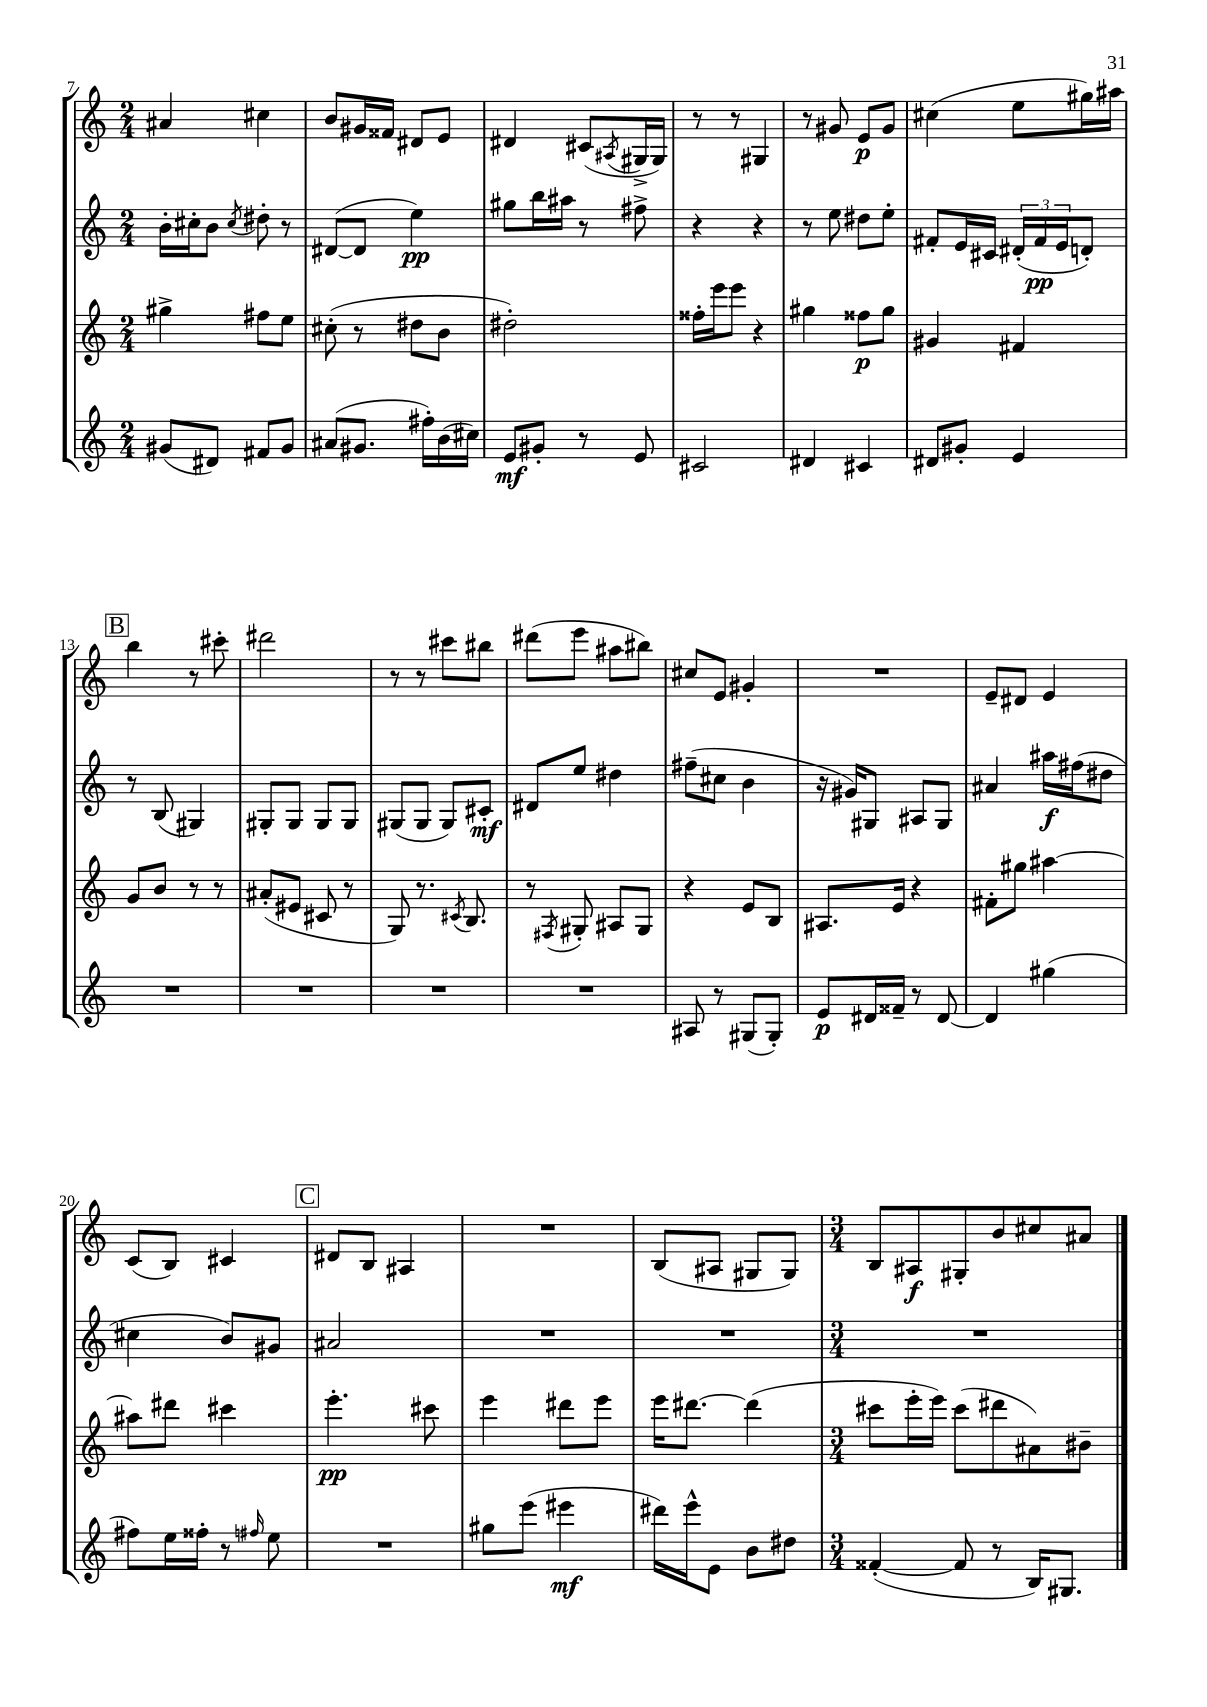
<<
\new StaffGroup <<
\new Staff = "s0" {
    \clef treble \key c \major \numericTimeSignature \time 2/4
    ais'4 cis''4 |
    b'8 gis'16 fisis'16 dis'8 e'8 |
    dis'4 cis'8( \acciaccatura { ais8 } gis16-> gis16) |
    r8 r8 gis4 |
    r8 gis'8 e'8\p gis'8 |
    cis''4( e''8 gis''16) ais''16 |
    \mark \markup { \box "B" } b''4 r8 cis'''8-. |
    dis'''2 |
    r8 r8 cis'''8 bis''8 |
    dis'''8( e'''8 ais''8 bis''8) |
    cis''8 e'8 gis'4-. |
    R2 |
    e'8-- dis'8 e'4 |
    c'8( b8) cis'4 |
    \mark \markup { \box "C" } dis'8 b8 ais4 |
    R2 |
    b8( ais8 gis8 gis8) |
    \numericTimeSignature \time 3/4 b8 ais8\f gis8-. b'8 cis''8 ais'8 \bar "|." |
}
\new Staff = "s1" {
    \clef treble \key c \major \numericTimeSignature \time 2/4
    b'16-. cis''16-. b'8 \acciaccatura { cis''8 } dis''8-. r8 |
    dis'8~( dis'8 e''4\pp) |
    gis''8 b''16 ais''16 r8 fis''8-> |
    r4 r4 |
    r8 e''8 dis''8 e''8-. |
    fis'8-. e'16 cis'16 \tuplet 3/2 { dis'16-.( fis'16\pp e'16 } d'8-.) |
    \mark \markup { \box "B" } r8 b8( gis4) |
    gis8-. gis8 gis8 gis8 |
    gis8( gis8 gis8) cis'8-.\mf |
    dis'8 e''8 dis''4 |
    fis''8--( cis''8 b'4 |
    r16 gis'16) gis8 ais8 gis8 |
    ais'4 ais''16\f fis''16( dis''8 |
    cis''4 b'8) gis'8 |
    \mark \markup { \box "C" } ais'2 |
    R2 |
    R2 |
    \numericTimeSignature \time 3/4 R2. \bar "|." |
}
\new Staff = "s2" {
    \clef treble \key c \major \numericTimeSignature \time 2/4
    gis''4-> fis''8 e''8 |
    cis''8-.( r8 dis''8 b'8 |
    dis''2-.) |
    fisis''16-. e'''16 e'''8 r4 |
    gis''4 fisis''8\p gis''8 |
    gis'4 fis'4 |
    \mark \markup { \box "B" } g'8 b'8 r8 r8 |
    ais'8-.( eis'8 cis'8 r8 |
    g8) r8. \acciaccatura { cis'8 } b8. |
    r8 \acciaccatura { fis8 } gis8-. ais8 gis8 |
    r4 e'8 b8 |
    ais8. e'16 r4 |
    fis'8-. gis''8 ais''4~ |
    ais''8 dis'''8 cis'''4 |
    \mark \markup { \box "C" } e'''4.-.\pp cis'''8 |
    e'''4 dis'''8 e'''8 |
    e'''16 dis'''8.~ dis'''4( |
    \numericTimeSignature \time 3/4 cis'''8 e'''16-. e'''16) cis'''8( dis'''8 ais'8) bis'8-- \bar "|." |
}
\new Staff = "s3" {
    \clef treble \key c \major \numericTimeSignature \time 2/4
    gis'8( dis'8) fis'8 gis'8 |
    ais'8( gis'8. fis''16-.) b'16( cis''16) |
    e'8\mf gis'8-. r8 e'8 |
    cis'2 |
    dis'4 cis'4 |
    dis'8 gis'8-. e'4 |
    \mark \markup { \box "B" } R2 |
    R2 |
    R2 |
    R2 |
    ais8 r8 gis8( gis8-.) |
    e'8\p dis'16 fisis'16-- r8 dis'8~ |
    dis'4 gis''4( |
    fis''8) e''16 fisis''16-. r8 \grace { fis''16 } e''8 |
    \mark \markup { \box "C" } R2 |
    gis''8 e'''8( eis'''4\mf |
    dis'''16) e'''16-^ e'8 b'8 dis''8 |
    \numericTimeSignature \time 3/4 fisis'4~-.( fisis'8 r8 b16) gis8. \bar "|." |
}
>>
>>
\layout { \context { \Score currentBarNumber = #7 } }
